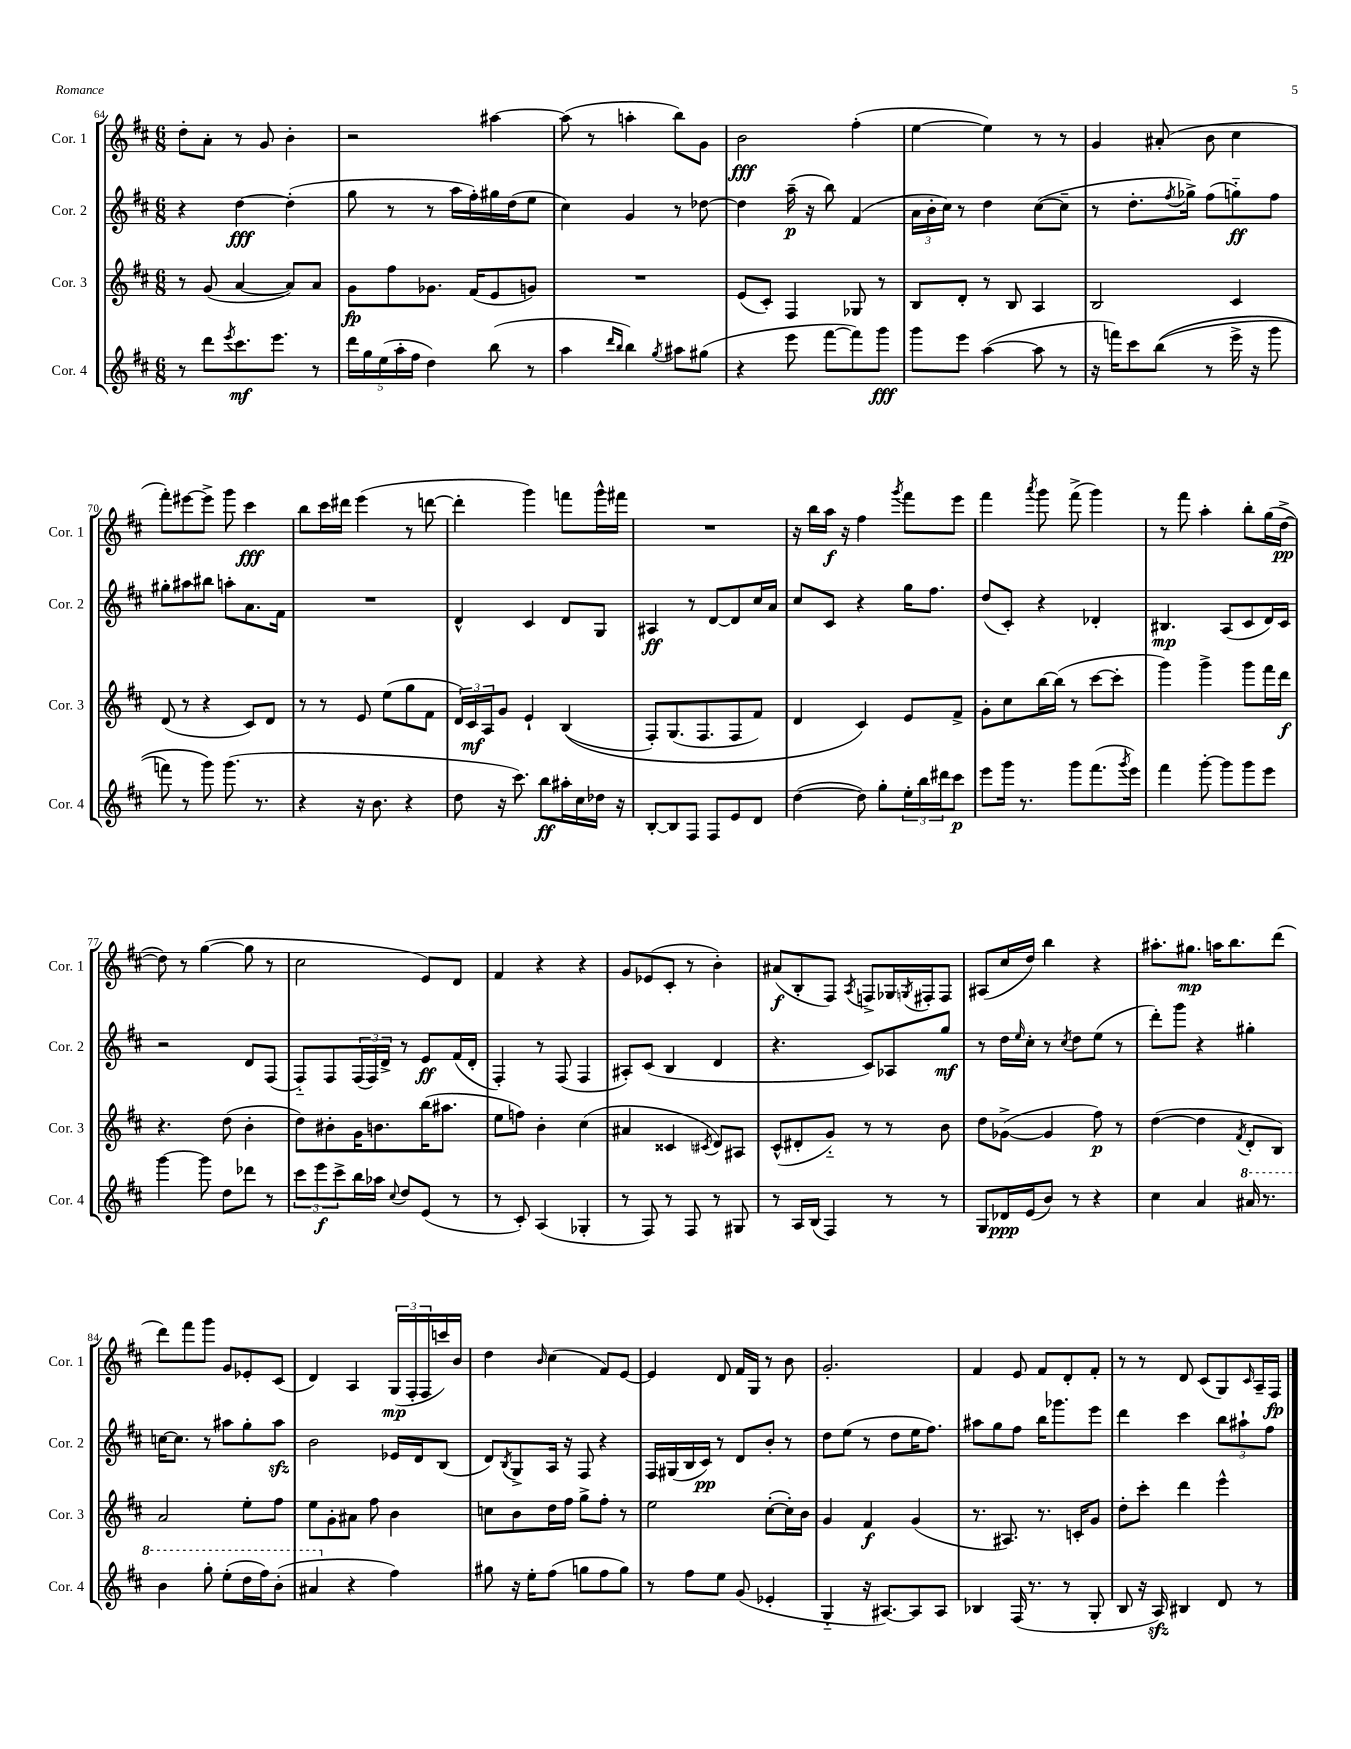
<<
\new StaffGroup <<
\new Staff = "s0" \with { instrumentName = "Cor. 1" shortInstrumentName = "Cor. 1" } {
    \clef treble \key d \major \numericTimeSignature \time 6/8
    d''8-. a'8-. r8 g'8 b'4-. |
    r2 ais''4~ |
    ais''8( r8 a''4-. b''8) g'8 |
    b'2\fff fis''4-.( |
    e''4~ e''4) r8 r8 |
    g'4 ais'8-.( b'8 cis''4 |
    fis'''8-.) eis'''8~ eis'''8-> g'''8 cis'''4\fff |
    b''8 cis'''16 dis'''16 e'''4( r8 d'''8~ |
    d'''4-. g'''4) f'''8 g'''16-^ fis'''16 |
    R2. |
    r16 b''16 a''16\f r16 fis''4 \acciaccatura { g'''8 } fis'''8 e'''8 |
    fis'''4 \acciaccatura { a'''8 } g'''8 fis'''8->( g'''4) |
    r8 fis'''8 a''4-. b''8-. g''16( d''16~->\pp |
    d''8) r8 g''4~( g''8 r8 |
    cis''2 e'8) d'8 |
    fis'4 r4 r4 |
    g'8 ees'8( cis'8-. r8 b'4-.) |
    ais'8\f( b8-. fis8) \acciaccatura { a8 } f8-> ges16 \acciaccatura { g8 } fis16-. fis8 |
    ais8( cis''16 d''16) b''4 r4 |
    ais''8.-. gis''8.\mp a''16 b''8. d'''8( |
    d'''8) fis'''8 g'''8 g'8 ees'8-. cis'8( |
    d'4) a4 \tuplet 3/2 { g16\mp( fis16-. fis16 } c'''16) b'16 |
    d''4 \grace { b'16 } cis''4( fis'8) e'8~ |
    e'4 d'8 fis'16 g16 r8 b'8 |
    g'2.-. |
    fis'4 e'8 fis'8 d'8-. fis'8-. |
    r8 r8 d'8 cis'8( g8) \grace { cis'16 } a16-- fis16\fp \bar "|." |
}
\new Staff = "s1" \with { instrumentName = "Cor. 2" shortInstrumentName = "Cor. 2" } {
    \clef treble \key d \major \numericTimeSignature \time 6/8
    r4 d''4~\fff d''4-.( |
    g''8 r8 r8 a''16 fis''16-.) gis''16 d''16( e''8 |
    cis''4) g'4 r8 des''8~ |
    des''4 a''16--\p( r16 b''8) fis'4( |
    \tuplet 3/2 { a'16 b'16-. cis''16) } r8 d''4 cis''8~( cis''8-- |
    r8 d''8.-. \acciaccatura { fis''8 } ges''16->) fis''8( g''8-_\ff) fis''8 |
    gis''8-. ais''8 bis''8 a''8-. a'8. fis'16 |
    R2. |
    d'4-^ cis'4 d'8 g8 |
    ais4\ff r8 d'8~ d'8 cis''16 a'16 |
    cis''8 cis'8 r4 g''16 fis''8. |
    d''8( cis'8-.) r4 des'4-. |
    bis4.\mp a8( cis'8 d'16) cis'16 |
    r2 d'8 fis8( |
    fis8-_) fis8 \tuplet 3/2 { fis16( fis16) d'16-> } r8 e'8\ff fis'16( d'16-. |
    fis4-.) r8 fis8( fis4 |
    ais8-.) cis'8( b4 d'4 |
    r4. cis'8) aes8 g''8\mf |
    r8 d''16 \grace { e''16 } cis''16-. r8 \acciaccatura { cis''8 } d''8 e''8( r8 |
    d'''8-.) g'''8 r4 gis''4-. |
    c''16~ c''8. r8 ais''8 g''8-. ais''8\sfz |
    b'2 ees'16 d'16 b8( |
    d'8) \acciaccatura { b8 } g8-> a16 r16 fis8 r4 |
    fis16 gis16( b16 cis'16\pp) r8 d'8 b'8-. r8 |
    d''8 e''8( r8 d''8 e''16 fis''8.) |
    ais''8 g''8 fis''8 b''16 ges'''8. e'''8 |
    d'''4 cis'''4 \tuplet 3/2 { b''8 ais''8-! fis''8 } \bar "|." |
}
\new Staff = "s2" \with { instrumentName = "Cor. 3" shortInstrumentName = "Cor. 3" } {
    \clef treble \key d \major \numericTimeSignature \time 6/8
    r8 g'8( a'4~ a'8) a'8 |
    g'8\fp fis''8 ges'8. fis'16( e'8 g'8) |
    R2. |
    e'8( cis'8-.) fis4 ges8 r8 |
    b8 d'8-. r8 b8 a4 |
    b2 cis'4 |
    d'8( r8 r4 cis'8) d'8 |
    r8 r8 e'8 e''8( g''8 fis'8 |
    \tuplet 3/2 { d'16) cis'16\mf a16 } g'8 e'4-! b4(\( |
    fis8-.) g8.( fis8. fis8 fis'8) |
    d'4 cis'4\) e'8 fis'8-> |
    g'8-. cis''8 b''16~ b''16( r8 cis'''8~ cis'''8-. |
    g'''4) g'''4-> g'''8 fis'''16 d'''16\f |
    r4. d''8( b'4-. |
    d''8) bis'8-. g'16 b'8. b''16( ais''8. |
    e''8 f''8) b'4-. cis''4( |
    ais'4 cisis'4 \acciaccatura { cis'8 } d'8) ais8 |
    cis'8-^( dis'8-. g'8-_) r8 r8 b'8 |
    d''8 ges'8~->( ges'4 fis''8\p) r8 |
    d''4~( d''4 \acciaccatura { fis'8 } d'8-. b8) |
    a'2 e''8-. fis''8 |
    e''8 g'8-. ais'8 fis''8 b'4 |
    c''8 b'8 d''16 fis''16 g''8-> fis''8-. r8 |
    e''2 cis''8~-.( cis''16-.) b'16 |
    g'4 fis'4\f g'4( |
    r8. ais8.) r8. c'16-. g'8 |
    d''8-. cis'''8-. d'''4 e'''4-^ \bar "|." |
}
\new Staff = "s3" \with { instrumentName = "Cor. 4" shortInstrumentName = "Cor. 4" } {
    \clef treble \key d \major \numericTimeSignature \time 6/8
    r8 d'''8 \acciaccatura { e'''8 } cis'''8.\mf e'''8. r8 |
    \tuplet 5/4 { d'''16 g''16 e''16( a''16-. fis''16 } d''4) b''8( r8 |
    a''4 \grace { d'''16 b''16 } b''4) \acciaccatura { g''8 } ais''8 gis''8( |
    r4 e'''8 fis'''8~ fis'''8) g'''8\fff |
    g'''8 e'''8 a''4~( a''8 r8 |
    r16 f'''16) cis'''8 b''8(\( r8 e'''16-> r16 g'''8 |
    f'''8) r8 g'''8\) g'''8.( r8. |
    r4 r16 b'8. r4 |
    d''8 r16 cis'''8.) b''8\ff ais''16-. cis''16 des''16 r16 |
    b8~-. b8 fis8 fis8 e'8 d'8 |
    d''4~( d''8) g''8-. \tuplet 3/2 { e''16-. b''16 dis'''16 } cis'''8\p |
    e'''8 g'''16 r8. g'''8 fis'''8.( \acciaccatura { g'''8 } e'''16) |
    fis'''4 g'''8~-. g'''8 g'''8 e'''8 |
    g'''4~ g'''8 d''8 des'''8 r8 |
    \tuplet 3/2 { cis'''8 e'''8\f cis'''8-> } b''16 aes''16 \appoggiatura { cis''8 } d''8 e'8( r8 |
    r8 cis'8-.) a4( ges4-. |
    r8 fis8) r8 fis8 r8 gis8 |
    r8 a16 b16( fis4) r8 r8 |
    g8 des'16\ppp e'16( b'8) r8 r4 |
    cis''4 a'4 \ottava #1 ais''16 r8. |
    b''4 g'''8-. e'''8-.( d'''16 fis'''16) b''8-.( |
    ais''4 \ottava #0 r4 fis''4) |
    gis''8 r16 e''16-. fis''8( g''8 fis''8 g''8) |
    r8 fis''8 e''8 g'8( ees'4-. |
    g4-_ r16 ais8.~) ais8 ais8 |
    bes4 fis16( r8. r8 g8-. |
    b8 r16 a16\sfz) bis4 d'8 r8 \bar "|." |
}
>>
>>
\layout { \context { \Score currentBarNumber = #64 } }
